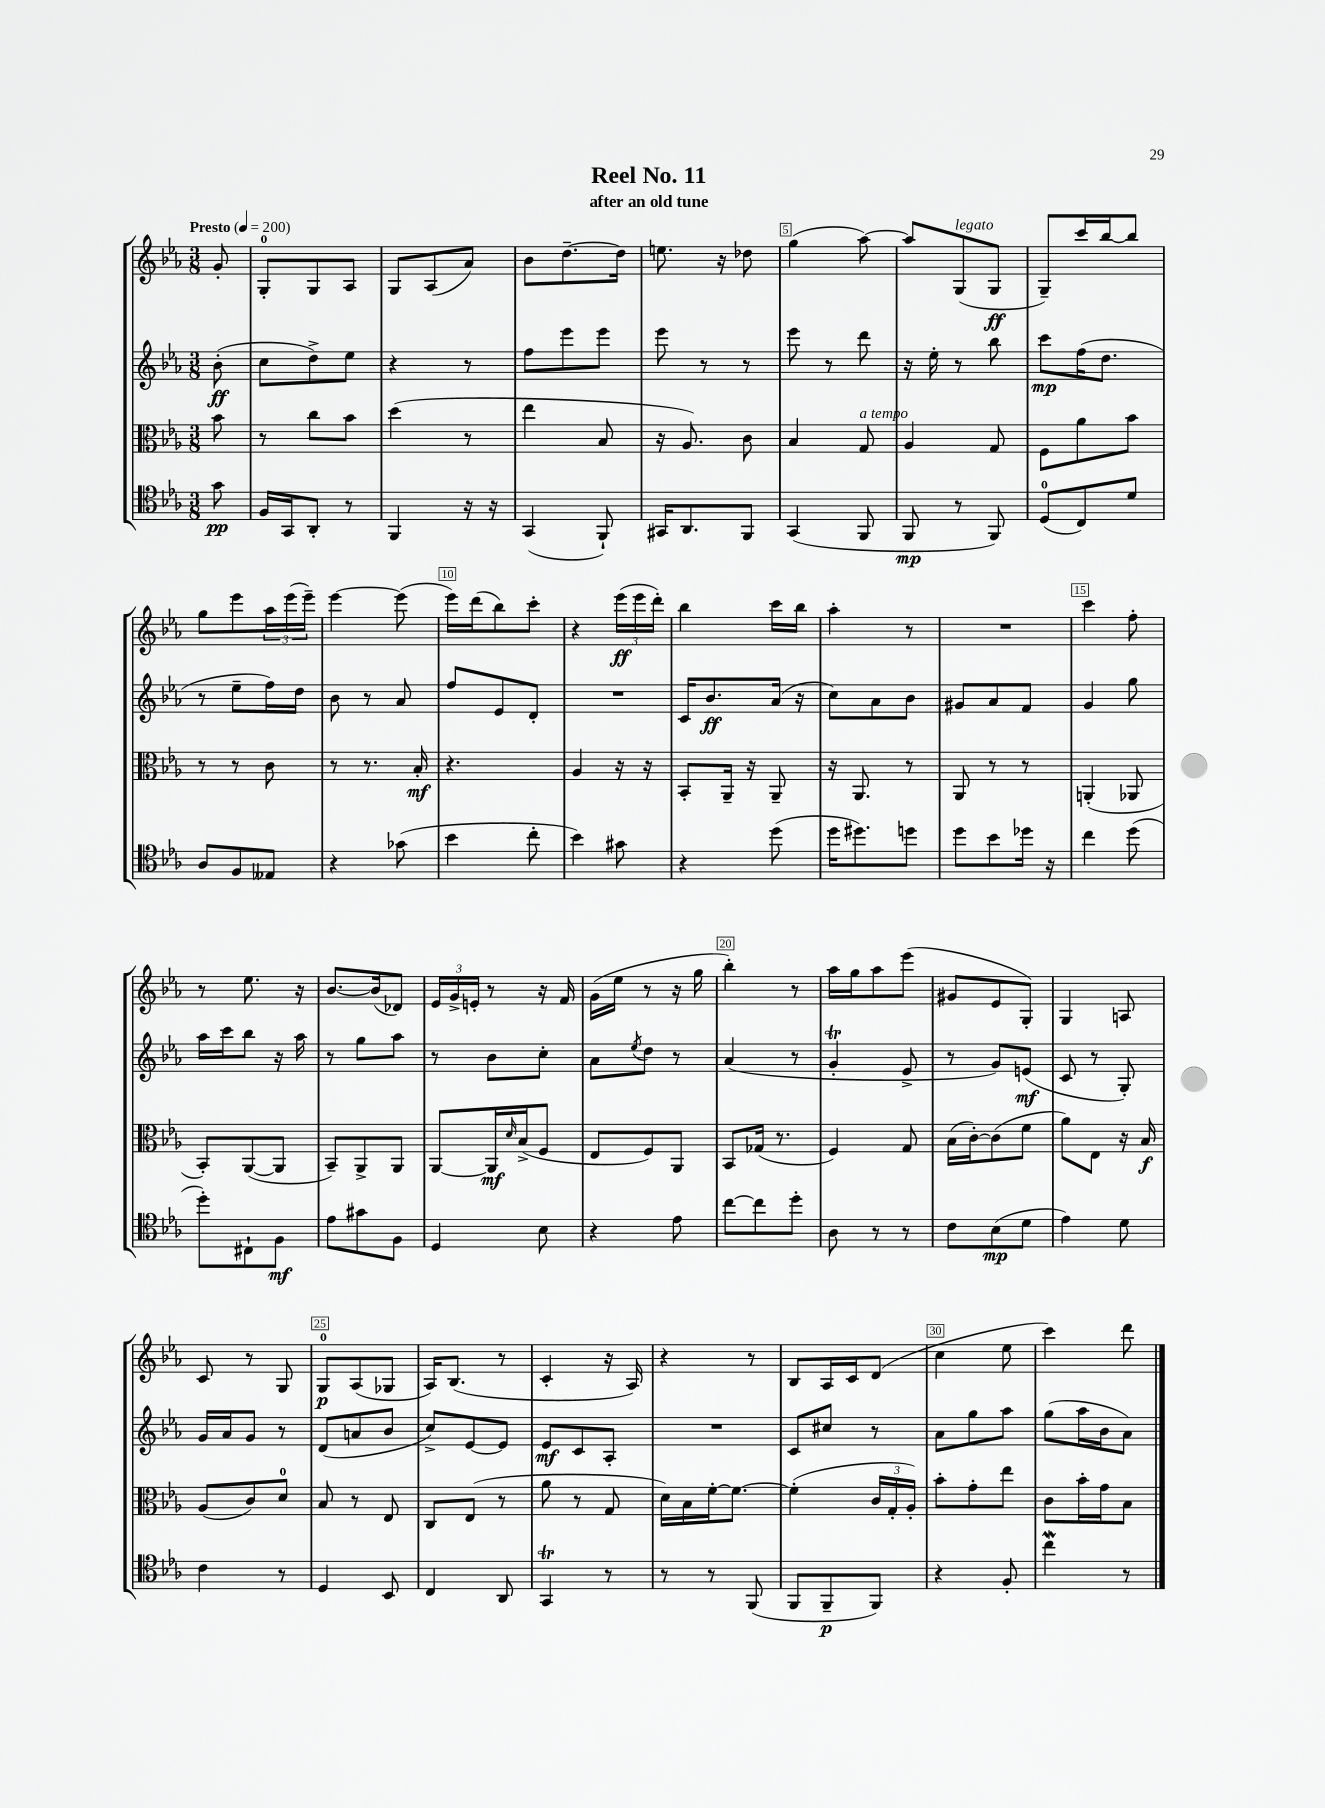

**kern	**kern	**kern	**kern
*staff4	*staff3	*staff2	*staff1
*clefC4	*clefC3	*clefG2	*clefG2
*k[b-e-a-]	*k[b-e-a-]	*k[b-e-a-]	*k[b-e-a-]
*M3/8	*M3/8	*M3/8	*M3/8
*MM200	*MM200	*MM200	*MM200
8g	8b-	(8b-'	8g'
=	=	=	=
16F	8r	8cc	8G'
16GG	.	.	.
8AA-'	8cc	8dd^)	8G
8r	8b-	8ee-	8A-
=	=	=	=
4FF	(4dd	4r	8G
.	.	.	(8A-
16r	8r	8r	8a-)
16r	.	.	.
=	=	=	=
(4GG	4ee-	8ff	8b-
.	.	8eee-	[8.dd~
8FF`)	8B-	8eee-	.
.	.	.	16dd]
=	=	=	=
16GG#	16r	8eee-	8.ee
8.AA-	8.A-)	.	.
.	.	8r	.
.	.	.	16r
8FF	8c	8r	8dd-
=	=	=	=
(4GG	4B-	8eee-	(4gg
.	.	8r	.
8FF	8G	8ddd	[8aa-)
=	=	=	=
8FF	4A-	16r	8aa-]
.	.	16ee-'	.
8r	.	8r	(8G
8FF)	8G	8bb-	8G
=	=	=	=
(8D	8F	8ccc	8G~)
8C)	8a-	(16ff	16ccc
.	.	8.dd	[16bb-
8d	8b-	.	8bb-]
=	=	=	=
8A-	8r	8r	8gg
8F	8r	8ee-~	8eee-
8E--	8c	16ff)	24aa-
.	.	.	(24eee-
.	.	16dd	.
.	.	.	24eee-~)
=	=	=	=
4r	8r	8b-	[4eee-
.	8.r	8r	.
(8g-	.	8a-	(8eee-]
.	16B-'	.	.
=	=	=	=
4b-	4.r	8ff	16eee-)
.	.	.	(16ddd
.	.	8e-	8bb-)
8cc'	.	8d'	8ccc'
=	=	=	=
4b-)	4A-	4.r	4r
8g#	16r	.	(24eee-
.	.	.	24eee-
.	16r	.	.
.	.	.	24ddd')
=	=	=	=
4r	8BB-'	16c	4bb-
.	.	8.b-	.
.	16AA-~	.	.
.	16r	.	.
(8dd	8AA-~	(16a-	16ccc
.	.	16r	16bb-
=	=	=	=
16dd	16r	8cc)	4aa-'
8.dd#)	8.AA-	.	.
.	.	8a-	.
8dd	8r	8b-	8r
=	=	=	=
8dd	8AA-	8g#	4.r
8b-	8r	8a-	.
16dd-	8r	8f	.
16r	.	.	.
=	=	=	=
4cc	(4AA'	4g	4ccc
(8dd	8AA-	8gg	8ff'
=	=	=	=
8dd')	8BB-')	16aa-	8r
.	.	16ccc	.
8C#`	([8AA-	8bb-	8.ee-
8F	8AA-]	16r	.
.	.	16aa-	16r
=	=	=	=
8e-	8BB-~)	8r	[8.b-
8g#	8AA-^	8gg	.
.	.	.	(16b-]
8F	8AA-	8aa-	8d-)
=	=	=	=
4D	[8AA-	8r	24e-
.	.	.	24g^
.	.	.	24e'
.	16AA-]	8b-	8r
.	16qqd	.	.
.	(16B-^	.	.
8B-	8F	8cc'	16r
.	.	.	16f
=	=	=	=
4r	8E-	8a-	(16g
.	.	.	16ee-
.	.	8qee-	.
.	8F)	8dd	8r
8e-	8AA-	8r	16r
.	.	.	16gg
=	=	=	=
[8cc	8BB-	(4a-	4bb-')
8cc]	(16G-	.	.
.	8.r	.	.
8dd'	.	8r	8r
=	=	=	=
8A-	4F)	4g'	16aa-
.	.	.	16gg
8r	.	.	8aa-
8r	8G	8e-^	(8eee-
=	=	=	=
8c	(16B-	8r	8g#
.	[16c')	.	.
(8B-	(8c]	8g)	8e-
8d	8f	(8e	8G')
=	=	=	=
4e-)	8a-)	8c	4G
.	8E-	8r	.
8d	16r	8G')	8A
.	16B-	.	.
=	=	=	=
4c	(8A-	16g	8c
.	.	16a-	.
.	8c)	8g	8r
8r	8d	8r	8G
=	=	=	=
4D	8B-	(8d	8G
.	8r	8a	(8A-
8BB-	8E-	8b-	8G-
=	=	=	=
4C	8C	8cc^)	16A-)
.	.	.	(8.B-
.	(8E-	[8e-	.
8AA-	8r	8e-]	8r
=	=	=	=
4GG	8a-	8e-	4c'
.	8r	8c	.
8r	8G	8A-'	16r
.	.	.	16A-)
=	=	=	=
8r	16d)	4.r	4r
.	16B-	.	.
8r	[16f'	.	.
.	8.f_	.	.
(8FF	.	.	8r
=	=	=	=
8FF	(4f']	8c	8B-
8FF~	.	8cc#	16A-
.	.	.	16c
8FF)	24c	8r	(8d
.	24G'	.	.
.	24A-')	.	.
=	=	=	=
4r	8b-'	8a-	4cc
.	8g'	8gg	.
8F'	8ee-	8aa-	8ee-
=	=	=	=
4cc	8c	(8gg	4ccc)
.	16b-'	16aa-	.
.	16g	16b-	.
8r	8B-	8a-)	8ddd
==	==	==	==
*-	*-	*-	*-
